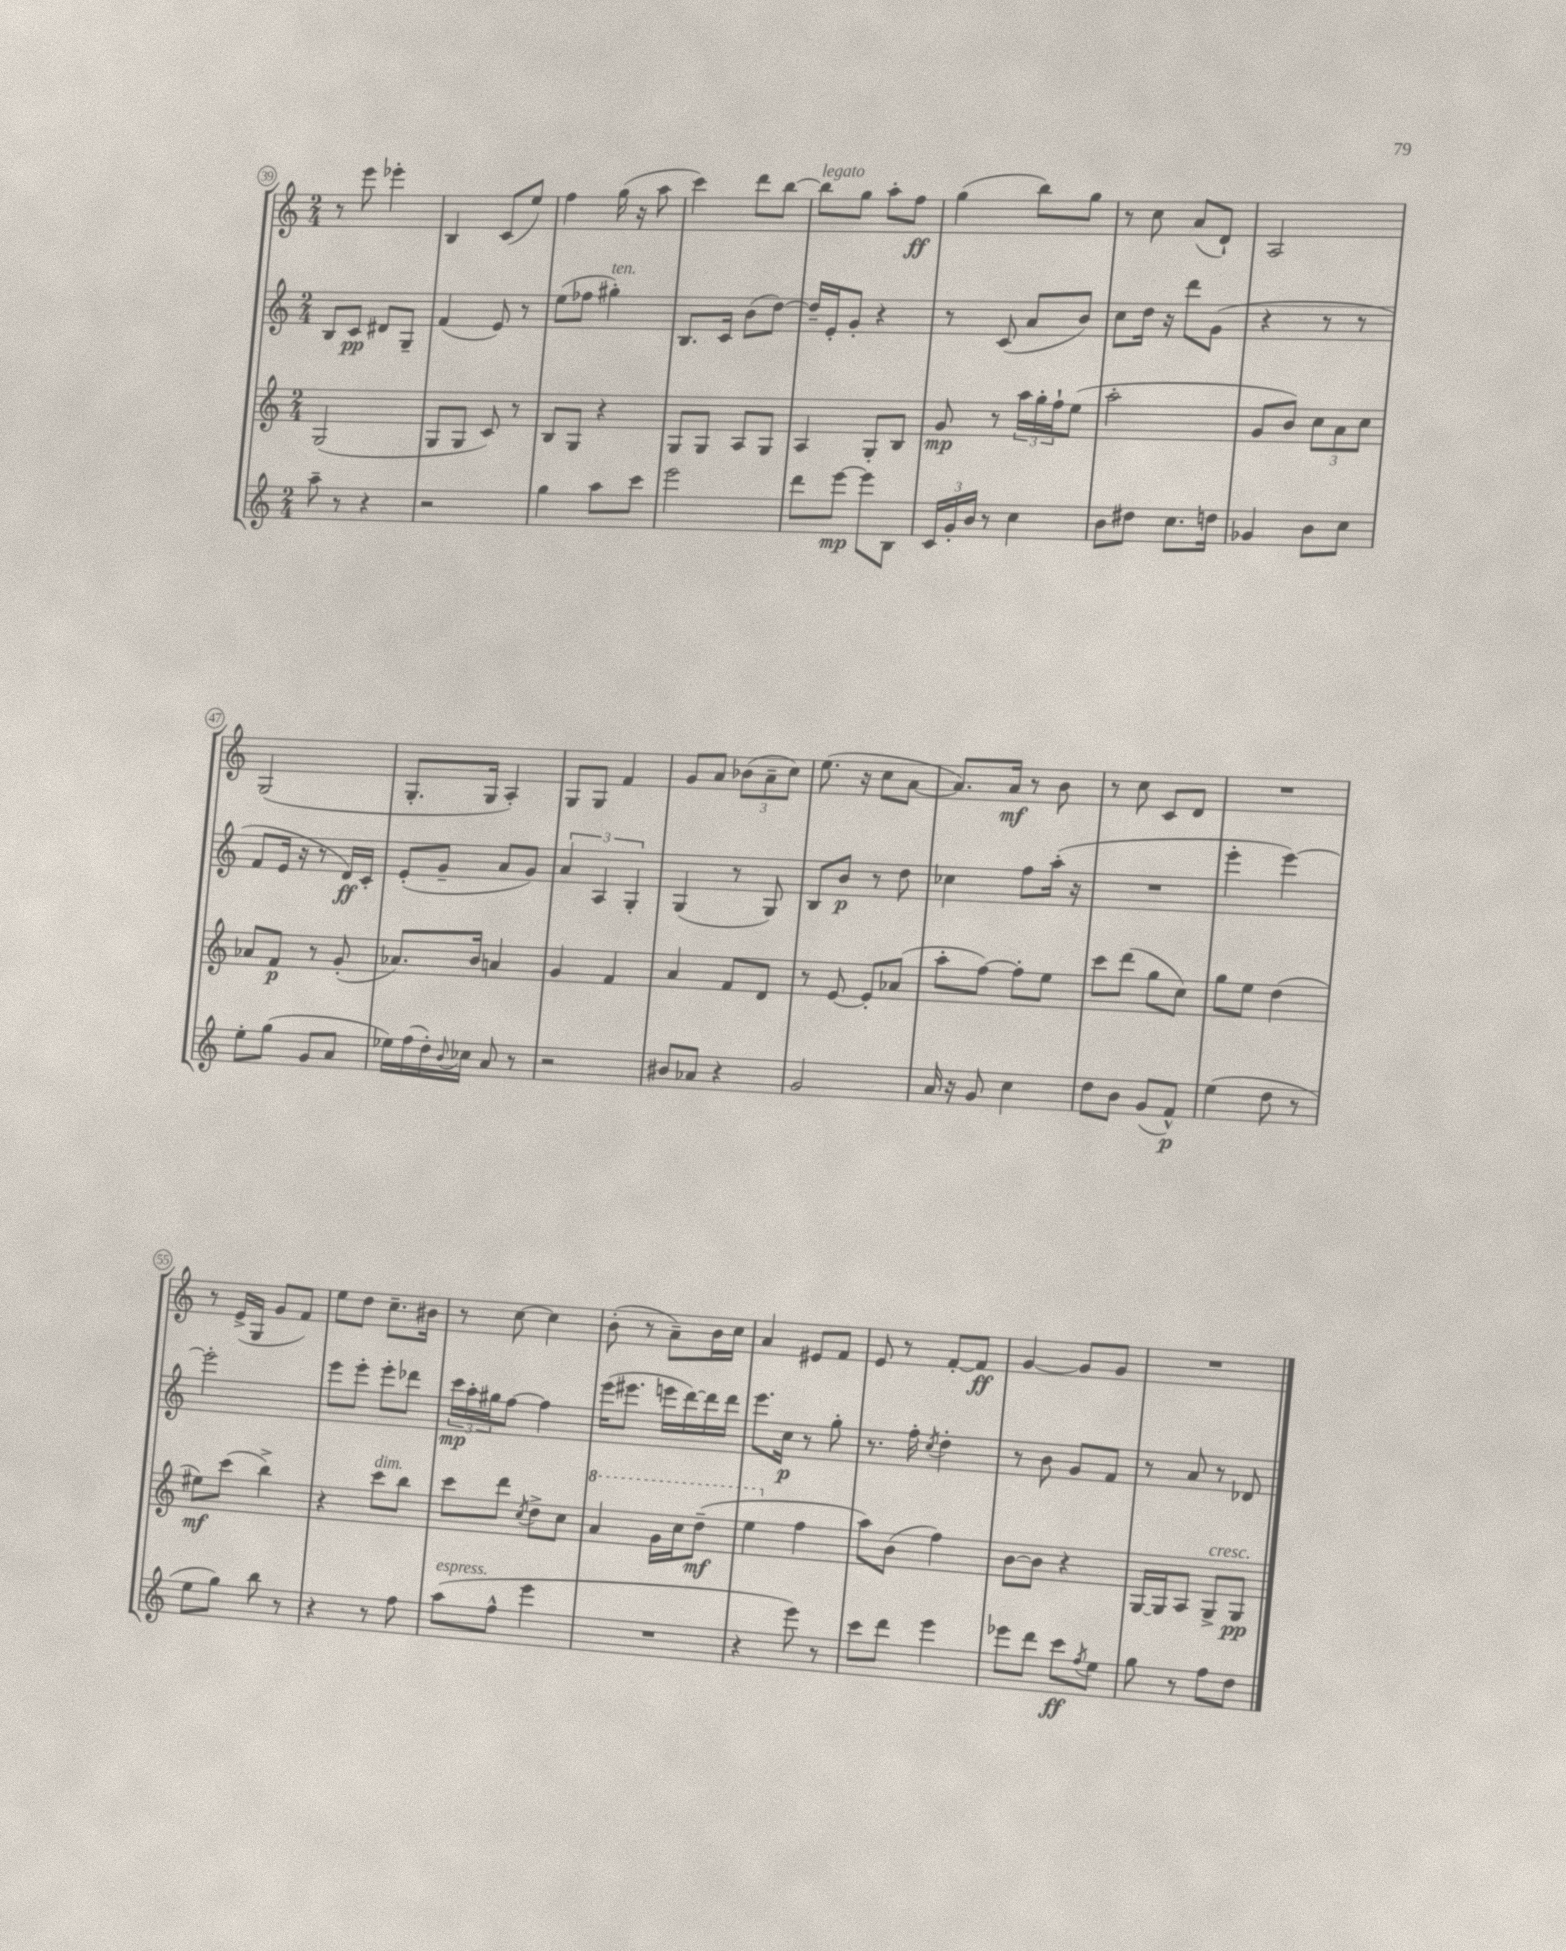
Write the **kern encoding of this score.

**kern	**kern	**kern	**kern
*staff4	*staff3	*staff2	*staff1
*clefG2	*clefG2	*clefG2	*clefG2
*k[]	*k[]	*k[]	*k[]
*M2/4	*M2/4	*M2/4	*M2/4
8aa~	(2G	8B	8r
8r	.	8c	8eee
4r	.	8d#	4eee-'
.	.	8G~	.
=	=	=	=
2r	8G	(4f	4B
.	8G	.	.
.	8c)	8e)	(8c
.	8r	8r	8ee)
=	=	=	=
4gg	8B	(8ee	4ff
.	8G	8ff-	.
8aa	4r	4gg#')	(16gg
.	.	.	16r
8ccc	.	.	8aa
=	=	=	=
2eee	8G	8.B	4ccc)
.	8G	.	.
.	.	16c	.
.	8A	(8b	8ddd
.	8G	[8dd)	[8bb
=	=	=	=
8ddd	4A	16dd~]	8bb]
.	.	16e'	.
[8eee	.	8g'	8gg
8eee]	8G'	4r	8aa'
8B	8B	.	8ff
=	=	=	=
24c	8g	8r	(4gg
24g'	.	.	.
24b	.	.	.
8r	8r	(8c	.
4cc	24aa	8a	8bb)
.	24gg'	.	.
.	24ff`	.	.
.	(8ee	8b)	8gg
=	=	=	=
8b	2aa'	8cc	8r
8dd#	.	16dd	8cc
.	.	16r	.
8.cc	.	8ddd	(8a
.	.	(8g	8d`)
16dd	.	.	.
=	=	=	=
4g-	8g	4r	2A
.	8b)	.	.
8b	12cc	8r	.
.	12a	.	.
8cc	.	8r	.
.	12cc	.	.
=	=	=	=
8ee'	8a-	8f	(2G
(8gg	8f	16e	.
.	.	16r	.
8g	8r	8r	.
8a	(8g'	16d)	.
.	.	16c'	.
=	=	=	=
16ee-)	8.a-)	(8e'	8.G'
(16ff	.	.	.
16dd')	.	8g~	.
8qqb	.	.	.
16cc-	16b	.	16G
8a	4a	8a	4A')
8r	.	8g)	.
=	=	=	=
2r	4g	6a	8G
.	.	.	8G
.	.	6A	.
.	4f	.	4f
.	.	6G'	.
=	=	=	=
8b#	4a	(4G	8g
8a-	.	.	8a
4r	8f	8r	(12b-
.	.	.	12a~
.	8d	8G)	.
.	.	.	12cc)
=	=	=	=
2g	8r	8B	(8.ee
.	[8e	8b	.
.	.	.	16r
.	8e']	8r	8cc
.	(8a-	8dd	[8a
=	=	=	=
16a	8aa'	4cc-	8.a])
16r	.	.	.
8g	[8ff)	.	.
.	.	.	16a
4cc	8ff']	8ff	8r
.	8ee	(16aa'	8b
.	.	16r	.
=	=	=	=
8dd	8ccc	2r	8r
8b	(8ddd	.	8cc
(8g	8gg	.	8c
8f^^)	8cc)	.	8d
=	=	=	=
(4ee	8gg	4eee'	2r
.	8ee	.	.
8dd	(4dd	[4eee)	.
8r	.	.	.
=	=	=	=
8ee	8ee#)	2eee']	8r
8gg)	(8ccc	.	(16e^
.	.	.	16G
8bb	4bb^)	.	8g
8r	.	.	8f)
=	=	=	=
4r	4r	8eee	8ee
.	.	8eee'	8dd
8r	8ccc	8eee'	8.cc~
8ff	8bb	8ddd-	.
.	.	.	16b#
=	=	=	=
(8aa	8ccc	24ccc	8r
.	.	24aa'	.
.	.	24gg#	.
8ff^^	8ddd	[8ff	[8cc
.	8qcc	.	.
4eee	8dd^	4ff]	4cc]
.	8cc	.	.
=	=	=	=
2r	4aa	(16eee	(8b'
.	.	8.eee#	.
.	.	.	8r
.	16gg	16eee	8a~)
.	16ccc	[16ddd)	.
.	(8ddd~	16ddd]	16b
.	.	16ddd	16cc
=	=	=	=
4r	4eee	8.eee	4a
.	.	16cc	.
8eee)	4ff	8r	8e#
8r	.	8gg'	8f
=	=	=	=
8ccc	8aa)	8.r	8e
8ddd	(8b	.	8r
.	.	16ff'	.
.	.	8qcc	.
4eee	4ff)	4dd'	[8f'
.	.	.	8f]
=	=	=	=
8eee-	[8b	8r	[4g
8ddd	8b]	8b	.
8ccc	4r	8g	8g]
8qff	.	.	.
8ee	.	8f	8g
=	=	=	=
8gg	[16G	8r	2r
.	16G]	.	.
8r	8A	8a	.
8ff	8G^	8r	.
8dd	8G	8d-	.
==	==	==	==
*-	*-	*-	*-
